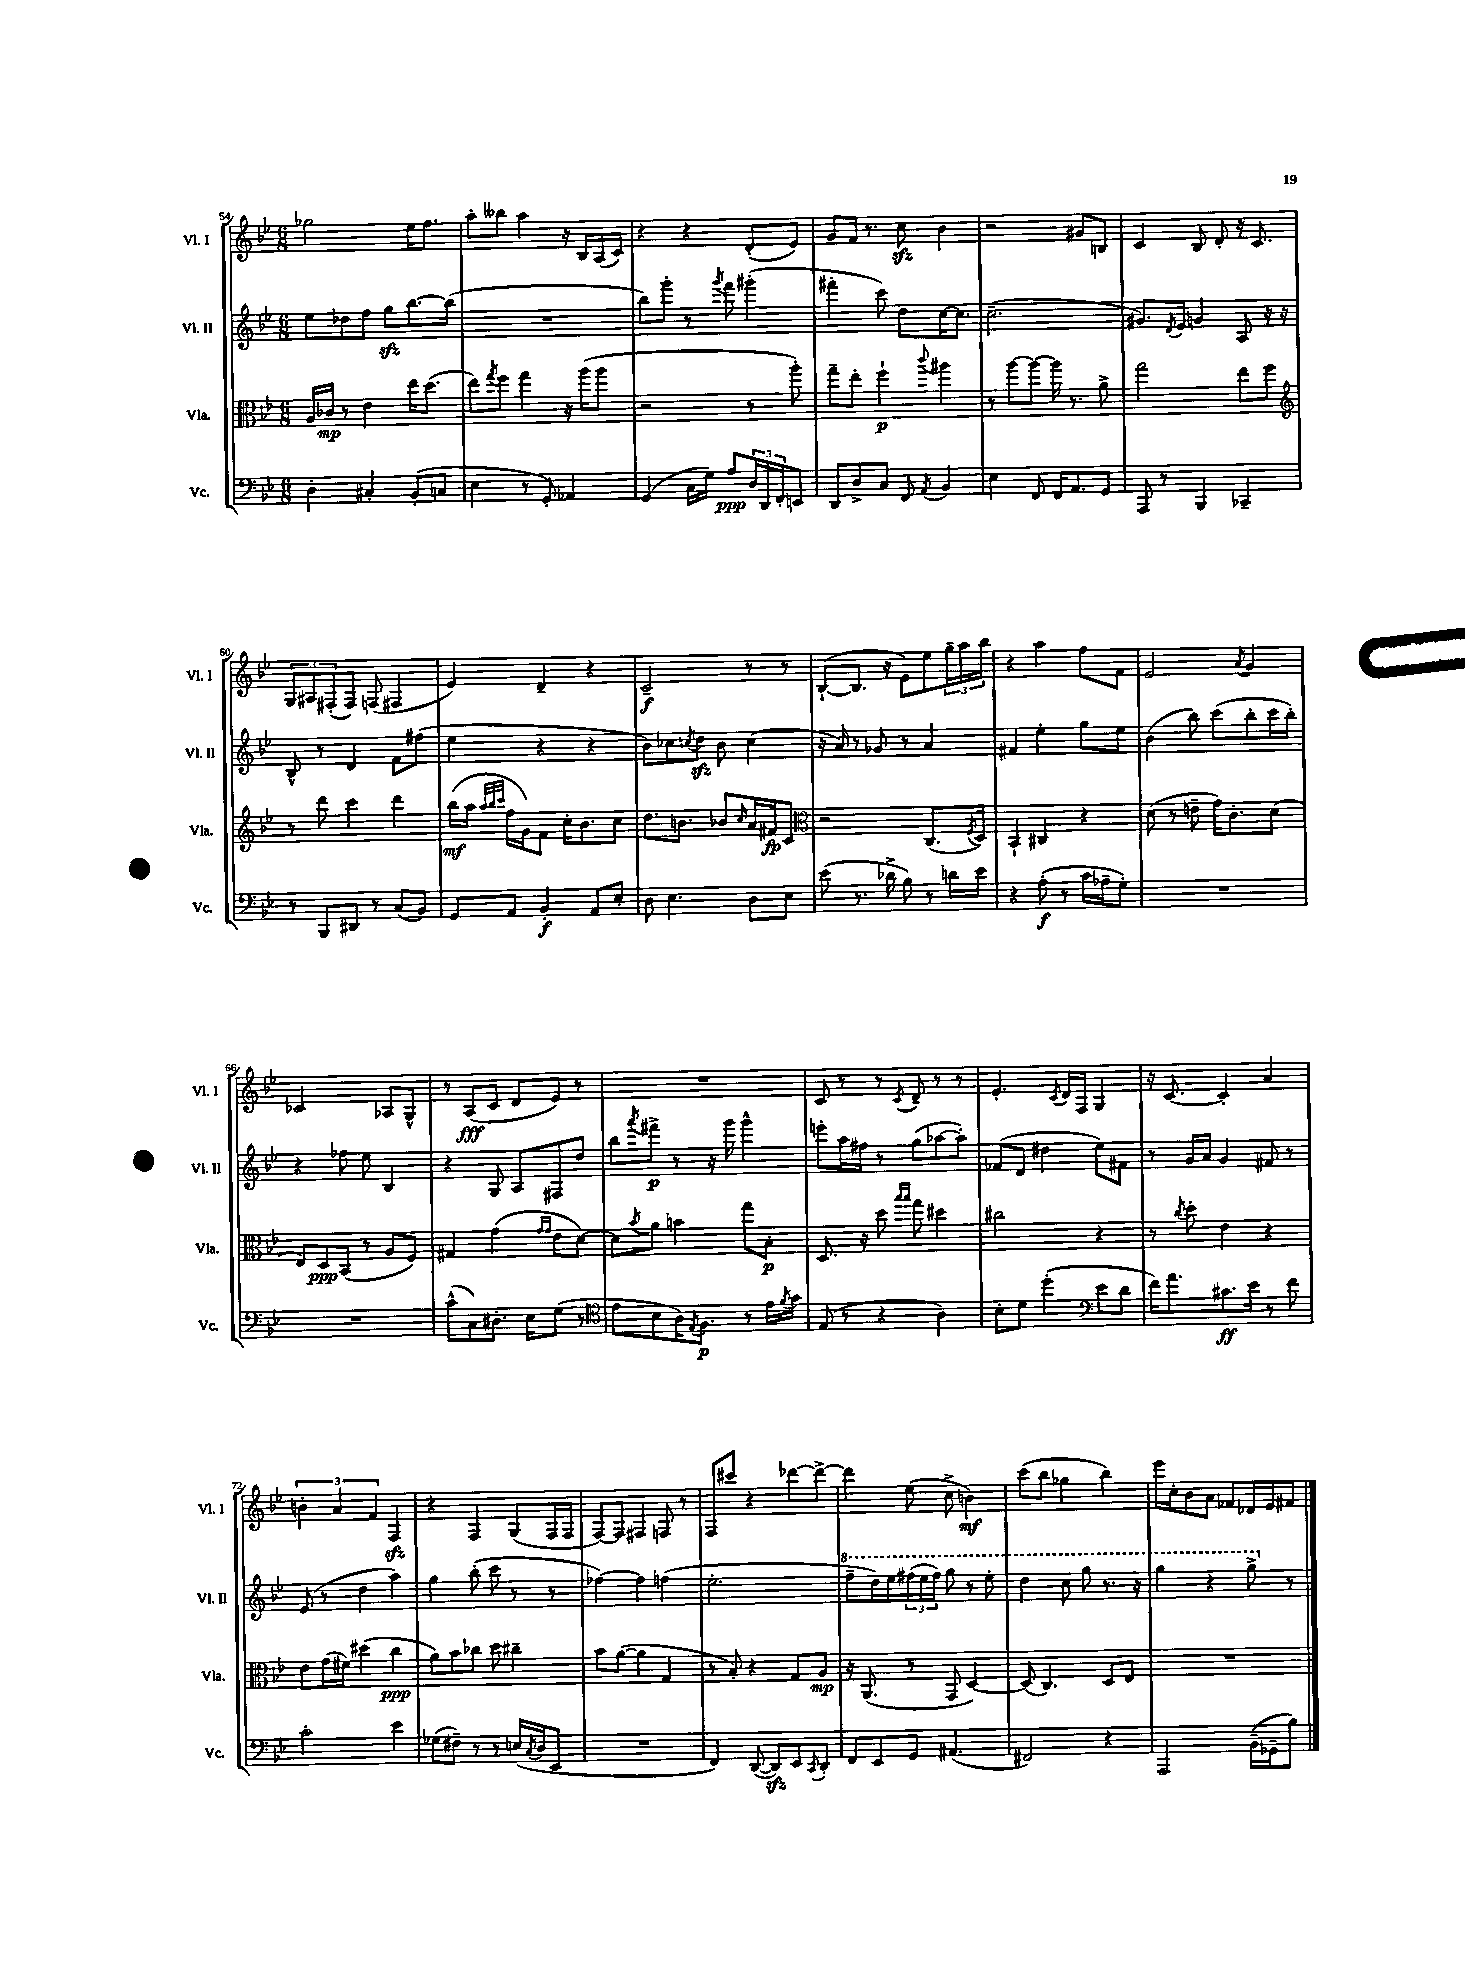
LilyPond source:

<<
\new StaffGroup <<
\new Staff = "s0" \with { instrumentName = "Vl. I" shortInstrumentName = "Vl. I" } {
    \clef treble \key bes \major \numericTimeSignature \time 6/8
    ges''2 ees''16 f''8. |
    a''8-. beses''8 a''4 r16 bes16 a16( c'16) |
    r4 r4 d'8-.( ees'8) |
    g'8 f'16 r8. c''8\sfz bes'4 |
    r2 gis'8 b8 |
    c'4 bes8 d'8-. r16 c'8. |
    \tuplet 3/2 { g8 ais8 fis8-.( } fis8) f8( fis4 |
    ees'4) d'4-- r4 |
    c'2--\f r8 r8 |
    bes8~-!( bes8. r16 ees'8) ees''8 \tuplet 3/2 { g''16-- a''16 bes''16 } |
    r4 a''4 f''8 f'8 |
    ees'2 \acciaccatura { a'8 } g'4 |
    ces'2 aes8 g8-^ |
    r8 a8\fff( c'8 d'8 ees'8) r8 |
    R2. |
    c'8 r8 r8 \acciaccatura { c'8 } d'8-- r8 r8 |
    ees'4.-. \acciaccatura { c'8 } d'16 f16 g4 |
    r16 c'8.~ c'4-. a'4 |
    \tuplet 3/2 { b'4-. a'4 f'4 } f4\sfz |
    r4 f4 g8( f16 f16 |
    f8~) f8 fis4 f8 r8 |
    f8 cis'''8 r4 des'''8~ des'''8~-> |
    des'''4 ees''8( c''8-> b'4\mf) |
    c'''8( bes''8 ges''4 bes''4) |
    ees'''16 c''16-. bes'8 a'8 fes'8 des'16 ees'16 fis'8 \bar "|." |
}
\new Staff = "s1" \with { instrumentName = "Vl. II" shortInstrumentName = "Vl. II" } {
    \clef treble \key bes \major \numericTimeSignature \time 6/8
    ees''8 des''8 f''8 g''8\sfz bes''8.~ bes''16( |
    R2. |
    bes''8) g'''8-. r8 \acciaccatura { g'''8 } f'''8 gis'''4-.( |
    fis'''4-. c'''8) d''8 c''16~ c''8. |
    c''2.--( |
    gis'8.) \acciaccatura { d'8 } ees'16 g'4 a8 r16 r16 |
    bes8-^ r8 d'4 f'8 fis''8( |
    ees''4 r4 r4 |
    bes'8) ces''8 \acciaccatura { c''8 } d''8\sfz bes'8 c''4( |
    r16 a'16) r8 ges'8 r8 a'4 |
    fis'4 ees''4-. g''8 ees''8 |
    bes'4( bes''8) c'''8( bes''8-. c'''16 bes''16-.) |
    r4 fes''8 ees''8 bes4 |
    r4 g8 a8 fis8 d''8 |
    bes''8 \acciaccatura { a'''8 } fis'''8->\p r8 r16 g'''16 g'''4-^ |
    e'''8-. a''16 fis''16 r8 g''8( aes''8~ aes''8-.) |
    fes'8( d'8 dis''4 ees''8) fis'8 |
    r8 g'16 a'16 g'4 fis'8 r8 |
    ees'8( r8 d''4 a''4) |
    g''4 bes''8-.( c'''8 r8 r8 |
    fes''4~) fes''4 f''4( |
    ees''2.-. |
    \ottava #1 f'''8-- d'''16) ees'''16 \tuplet 3/2 { fis'''16( ees'''16 fis'''16) } g'''8 r8 ees'''8-. |
    d'''4 c'''8 g'''8 r8. r16 |
    g'''4 r4 g'''8-> \ottava #0 r8 \bar "|." |
}
\new Staff = "s2" \with { instrumentName = "Vla." shortInstrumentName = "Vla." } {
    \clef alto \key bes \major \numericTimeSignature \time 6/8
    a16 ces'16\mp r8 ees'4 ees''16 d''8.( |
    ees''8) \acciaccatura { g''8 } f''8 g''4 r16 a''16( a''8 |
    r2 r8 a''8-.) |
    g''8-- ees''8-. f''4-!\p \appoggiatura { c'''8 } ais''4 |
    r8 a''8~ a''8~ a''16 r8. a'8-> |
    g''2 ees''8 f''8 |
    \clef treble r8 d'''8 c'''4 d'''4 |
    bes''16\mf( a''16 \grace { a''32 bes''32 c'''32 } f''16 g'16) f'8 c''16-. bes'8. c''8 |
    d''8. b'8. bes'8 \grace { c''16 } a'16 fis'16\fp c'8 |
    \clef alto r2 c8.( \acciaccatura { f8 } d16) |
    bes,4-! cis4 r4 |
    d'8( r8 e'8-- g'16) c'8.-. d'8( |
    ees8) d8\ppp bes,8( r8 a8 f8) |
    gis4 g'4( \grace { g'16 g'16 } ees'8 d'8~) |
    d'8 \acciaccatura { bes'8 } a'8 b'4 g''8 bes8-.\p |
    d8. r16 d''8 \grace { bes''16 bes''16 } g''8 dis''4 |
    cis''2 r4 |
    r8 \acciaccatura { c''8 } d''8-. ees'4 r4 |
    ees'8 g'16( fis'16) dis''4( c''4\ppp |
    a'8) bes'8 ces''8 d''8 cis''4-- |
    bes'8 a'8~( a'4 g4 |
    r8 bes8-.) r4 g8 a8\mp |
    r16 a,8.( r8 g,8 d4~) |
    d8( c4.) d8 ees8 |
    R2. \bar "|." |
}
\new Staff = "s3" \with { instrumentName = "Vc." shortInstrumentName = "Vc." } {
    \clef bass \key bes \major \numericTimeSignature \time 6/8
    d4-. cis4-. bes,8-.( c8 |
    ees4 r8 g,8-.) aes,4 |
    g,4( c16 g16) a8\ppp \tuplet 3/2 { d16 d,16 f,16-. } e,8 |
    d,8 d8-> c8 f,8 \acciaccatura { a,8 } bes,4 |
    ees4 f,8 f,16 a,8. g,8 |
    a,,8 r8 bes,,4 ces,4-- |
    r8 bes,,8 dis,8 r8 c8( bes,8) |
    g,8 a,8 bes,4-.\f a,8 ees8-. |
    d8 ees4. d8 ees8 |
    ees'8( r8. des'16-> bes8) r8 d'16 ees'16 |
    r4 a8-.\f( r8 c'16 aes16-- g8-.) |
    R2. |
    R2. |
    c'8-^( c8) dis8.-. ees16 g8( r8 |
    \clef tenor ees'8 bes8 a16) \acciaccatura { ees8 } f8.\p r8 ees'16 \acciaccatura { f'8 } g'16 |
    ees8( r8 r4 a4) |
    bes8-. d'8 d''4-.( \clef bass ees'8 d'8 |
    f'16) a'8. cis'8.\ff ees'16 r8 f'8 |
    c'2-. ees'4 |
    ges8( fis8--) r8 r8 e16( \acciaccatura { c8 } d16 ees,8 |
    R2. |
    f,4) d,8~( d,8\sfz) ees,8 \acciaccatura { c,8 } d,8-. |
    f,8 ees,8 g,8 ais,4.( |
    fis,2) r4 |
    a,,2 bes,16--( ges,16-- bes8) \bar "|." |
}
>>
>>
\layout { \context { \Score currentBarNumber = #54 } }
